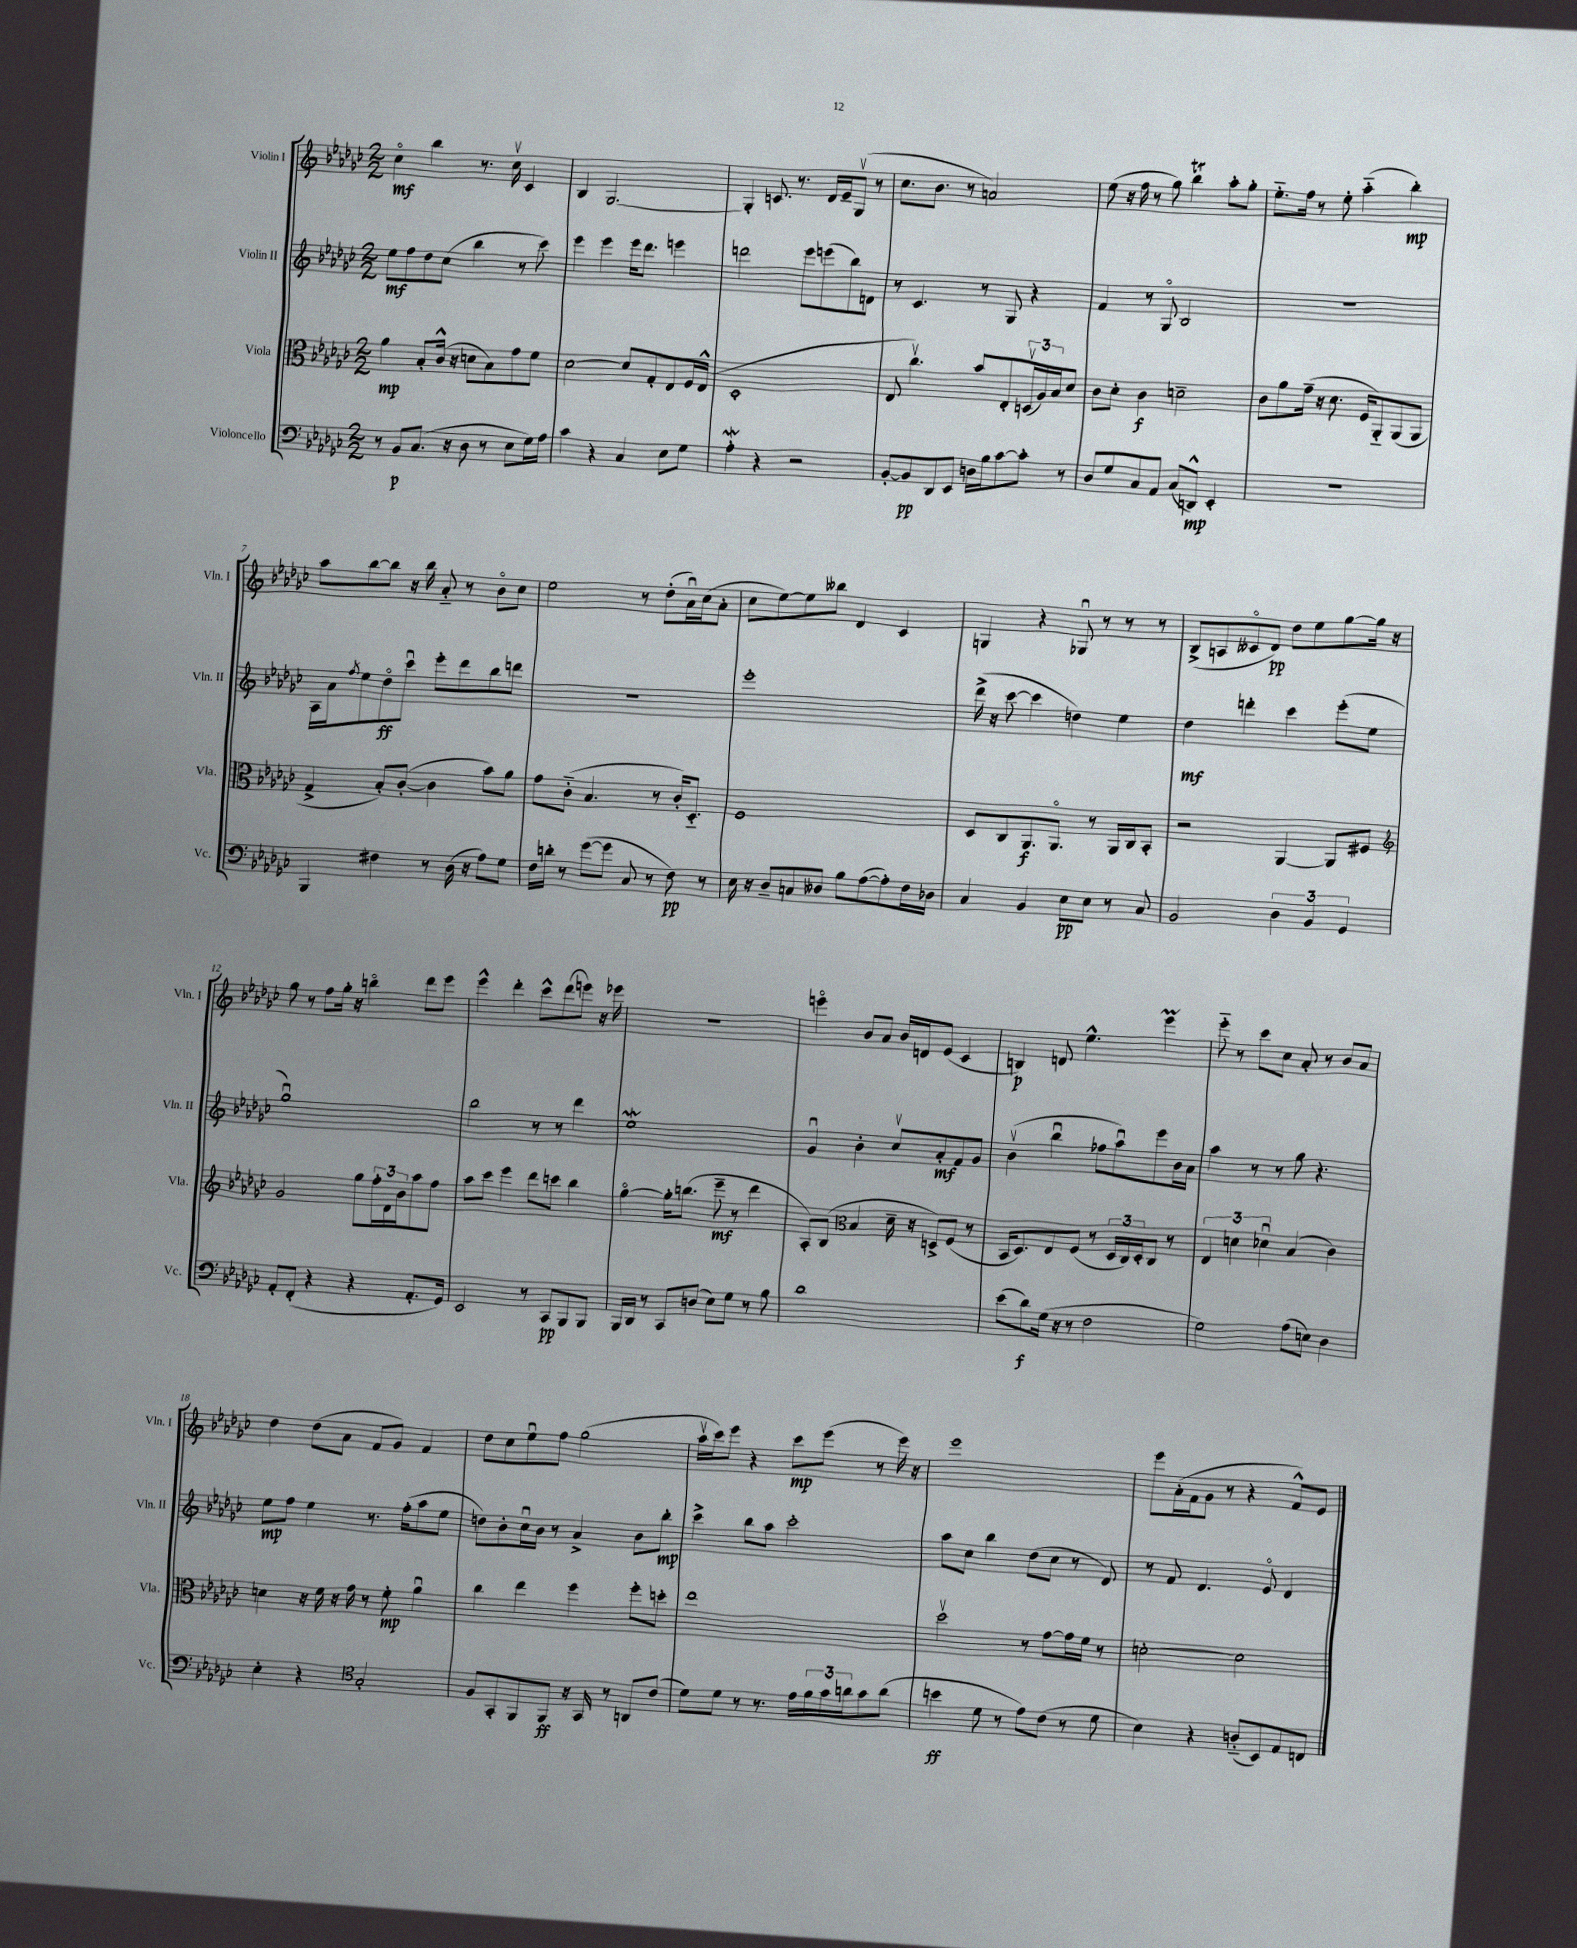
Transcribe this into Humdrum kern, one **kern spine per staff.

**kern	**kern	**kern	**kern
*staff4	*staff3	*staff2	*staff1
*clefF4	*clefC3	*clefG2	*clefG2
*k[b-e-a-d-g-c-]	*k[b-e-a-d-g-c-]	*k[b-e-a-d-g-c-]	*k[b-e-a-d-g-c-]
*M2/2	*M2/2	*M2/2	*M2/2
8r	4a-	8ee-	4cc-o
8BB-	.	8ff	.
(8.C-	8B-'	8dd-	4bb-
.	(16c-^^	(8cc-	.
16r	16r	.	.
8D-	8d	4bb-	8.r
8r	8B-)	.	.
.	.	.	16cc-v
8E-	8g-	8r	4c-
16G-)	8f	8ccc-)	.
16A-	.	.	.
=	=	=	=
4c-	[2d-	4eee-	4B-
4r	.	4eee-	[2.G-
4C-	8d-]	16eee-	.
.	.	8.ddd-	.
.	8G-'	.	.
8E-	8E-	4eee	.
8G-	16F	.	.
.	(16E-^^	.	.
=	=	=	=
4A-'	1D-'	2ddd	4G-']
4r	.	.	8.c
.	.	.	8.r
2r	.	8eee-	.
.	.	(8eee	16d-
.	.	.	16e-~
.	.	8bb-)	(8G-v
.	.	8d	8r
=	=	=	=
[8BB-'	8E-	8r	8.cc-
8BB-]	4.cc-v)	4.c-	.
.	.	.	8.b-
8DD-	.	.	.
8EE-	.	.	8r
16D	8b-	8r	2a)
16B-	.	.	.
[8c-	8E-'	8G-	.
8c-']	(24Dv	4r	.
.	24A-)	.	.
.	24B-	.	.
8r	8d-	.	.
=	=	=	=
8D-	8c-	4f	(8ee-
8G-	8d-'	.	16r
.	.	.	16ff
8C-	4c-	8r	8r
8AA-	.	8G-o	8gg-)
(8C-	2d~	2B-	4bb-
8DD^^)	.	.	.
4EE-'	.	.	8aa-'
.	.	.	8gg-'
=	=	=	=
1r	8c-	1r	8.ee-'~
.	8a-	.	.
.	.	.	16ff
.	(16g-~	.	8r
.	16r	.	.
.	8.d-	.	8ee-'
.	.	.	(4aa-'~
.	16F	.	.
.	8AA-'~)	.	.
.	(8AA-	.	4bb-')
.	8AA-	.	.
=	=	=	=
4BBB-	4G-^	16A-	8aa-
.	.	16a-	.
.	.	8qff	.
.	.	8ee-	[8bb-
4F#	8B-')	8dd-o	8bb-]
.	([8c-'	8ccc-u	16r
.	.	.	16bb-
8r	4c-]	8eee-'	8a-'~
(16D-	.	8ddd-	8r
16r	.	.	.
8A-)	8b-)	8bb-	8b-o
8G-	8a-	8ddd	8cc-
=	=	=	=
16F	8g-	1r	2ee-
16d'	.	.	.
8r	(8c-'~	.	.
([8g-	4.B-	.	.
8g-]	.	.	.
8C-	.	.	8r
8r	8r	.	(8dd-'
8F)	16c-')	.	16a-u)
.	8.D-'~	.	(16cc-
8r	.	.	8a-'
=	=	=	=
16E-	1F	1eee-'	8cc-
16r	.	.	.
8D-~	.	.	[8ee-)
8C	.	.	8ee-]
8D--	.	.	8bb--
8B-	.	.	4d-
([8A-	.	.	.
8A-'])	.	.	4c-
16F	.	.	.
16D-	.	.	.
=	=	=	=
4C-	8D-	(16ddd-^	4G
.	.	16r	.
.	8C-	[8ccc-	.
4BB-	8.AA-	4ccc-]	4r
.	8.AA-o	.	.
8E-	.	4dd)	8G-u
8E-	8r	.	8r
8r	16AA-	4ee-	8r
.	16C-	.	.
8C-	8BB-'	.	8r
=	=	=	=
2BB-	2r	4dd-	(8B-^
.	.	.	8A
.	.	4ddd'	8c--o
.	.	.	8d-)
6D-	[4AA-	4ccc-	8dd-
.	.	.	8ee-
6BB-	.	.	.
.	8AA-]	(8eee-'	[8gg-
6GG-	.	.	.
.	8F#	8ee-	16gg-]
.	.	.	16r
=	=	=	=
*	*clefG2	*	*
8AA-'	2g-	1gg-u)	8gg-
(8FF'	.	.	8r
4r	.	.	8ff
.	.	.	16gg-'
.	.	.	16r
4r	8gg-	.	4bbo
.	24ff'	.	.
.	24d-	.	.
.	24b-	.	.
8.AA-'	8aa-	.	8ddd-
.	8ff	.	8eee-
16GG-)	.	.	.
=	=	=	=
2EE-	8aa-	2bb-	4eee-^^
.	8ccc-	.	.
.	4eee-	.	4ddd-'
8r	8ddd-	8r	8ccc-^^
8CC-	8ccc	8r	(8ddd-
8BBB-	4bb-	4ddd-	8eee)
8BBB-	.	.	16r
.	.	.	16eee-
=	=	=	=
16BBB-	[4gg-o	1ee-	1r
16DD-	.	.	.
8r	.	.	.
8CC-	16gg-']	.	.
.	(8.bb	.	.
(8D	.	.	.
8E-)	8eee-~	.	.
8G-	8r	.	.
8r	4ddd-	.	.
8B-	.	.	.
=	=	=	=
1d-	8A-')	4g-u	4eeeo
.	(8B-	.	.
*	*clefC3	*	*
.	4B-	4b-'	8b-
.	.	.	8a-
.	16d-~	8cc-v	16b-
.	16r	.	16d
.	8D^)	8a-'	(8e-
.	(8F	8f	4c-
.	8r	8g-	.
=	=	=	=
(8e-	16BB-	(4b-v	4B)
.	8.D-)	.	.
8d-)	.	.	.
(16G-	8E-	4bb-u	8d
16r	.	.	.
8r	(8F	.	4.ee-^^
2F	8r	8ff-	.
.	24D-	8aa-u)	.
.	24C-)	.	.
.	24D-'	.	.
.	8C-	8eee-	4eee-
.	8r	16b-	.
.	.	16a-	.
=	=	=	=
2G-)	6E-	4aa-	8eee-'~
.	.	.	8r
.	6d	.	.
.	.	8r	8ccc-
.	6d-u	.	.
.	.	8r	8cc-
(8A-	(4B-	8gg-	8a-'
8E)	.	4.r	8r
4D-	4c-)	.	8b-
.	.	.	8a-
=	=	=	=
4E-'	4d	8ee-	4dd-
.	.	8ff	.
4r	16r	4ee-	(8dd-
.	16f	.	.
.	16r	.	8a-
.	16g-	.	.
*clefC4	*	*	*
2G-'	8r	8.r	8f
.	8f'	.	8g-)
.	.	(16ff'	.
.	4a-u	8aa-	4f
.	.	8ee-	.
=	=	=	=
8F	4cc-	8dd)	8dd-
8GG-'	.	8b-'	8cc-
8FF	4ee-	16cc-u	8ee-u
.	.	16b-	.
8FF	.	8r	8ff
16r	4ff	4a-^	(2gg-
16GG-	.	.	.
8r	.	.	.
8AA	8ff'	8b-	.
(8c-	8dd'	8bb-'	.
=	=	=	=
8d-)	1ee-	4ccc-^	16aa-v
.	.	.	16ccc-)
8d-	.	.	8eee-
8r	.	8bb-	4r
8.r	.	8aa-	.
.	.	2ccc-'	8ccc-
16e-	.	.	.
24f	.	.	(8eee-
24g-	.	.	.
24a	.	.	.
8g-	.	.	8r
(8a	.	.	16eee-)
.	.	.	16r
=	=	=	=
4b	2dd-v	8aa-	1eee-
.	.	8cc-	.
8d-	.	4bb-	.
8r	.	.	.
8e-)	8r	(8dd-	.
(8c-	[8g-	8cc-	.
8r	16g-]	8r	.
.	16f	.	.
8d-	8r	8d-)	.
=	=	=	=
4B-)	[2d'	8r	8eee-
.	.	8f	(16a-'
.	.	.	16f
4r	.	4.d-	8g-
.	.	.	8r
(8A'~	2d]	.	4r
8BB-)	.	8e-o	.
8E-	.	4d-	8f^^)
8C	.	.	8e-
==	==	==	==
*-	*-	*-	*-
